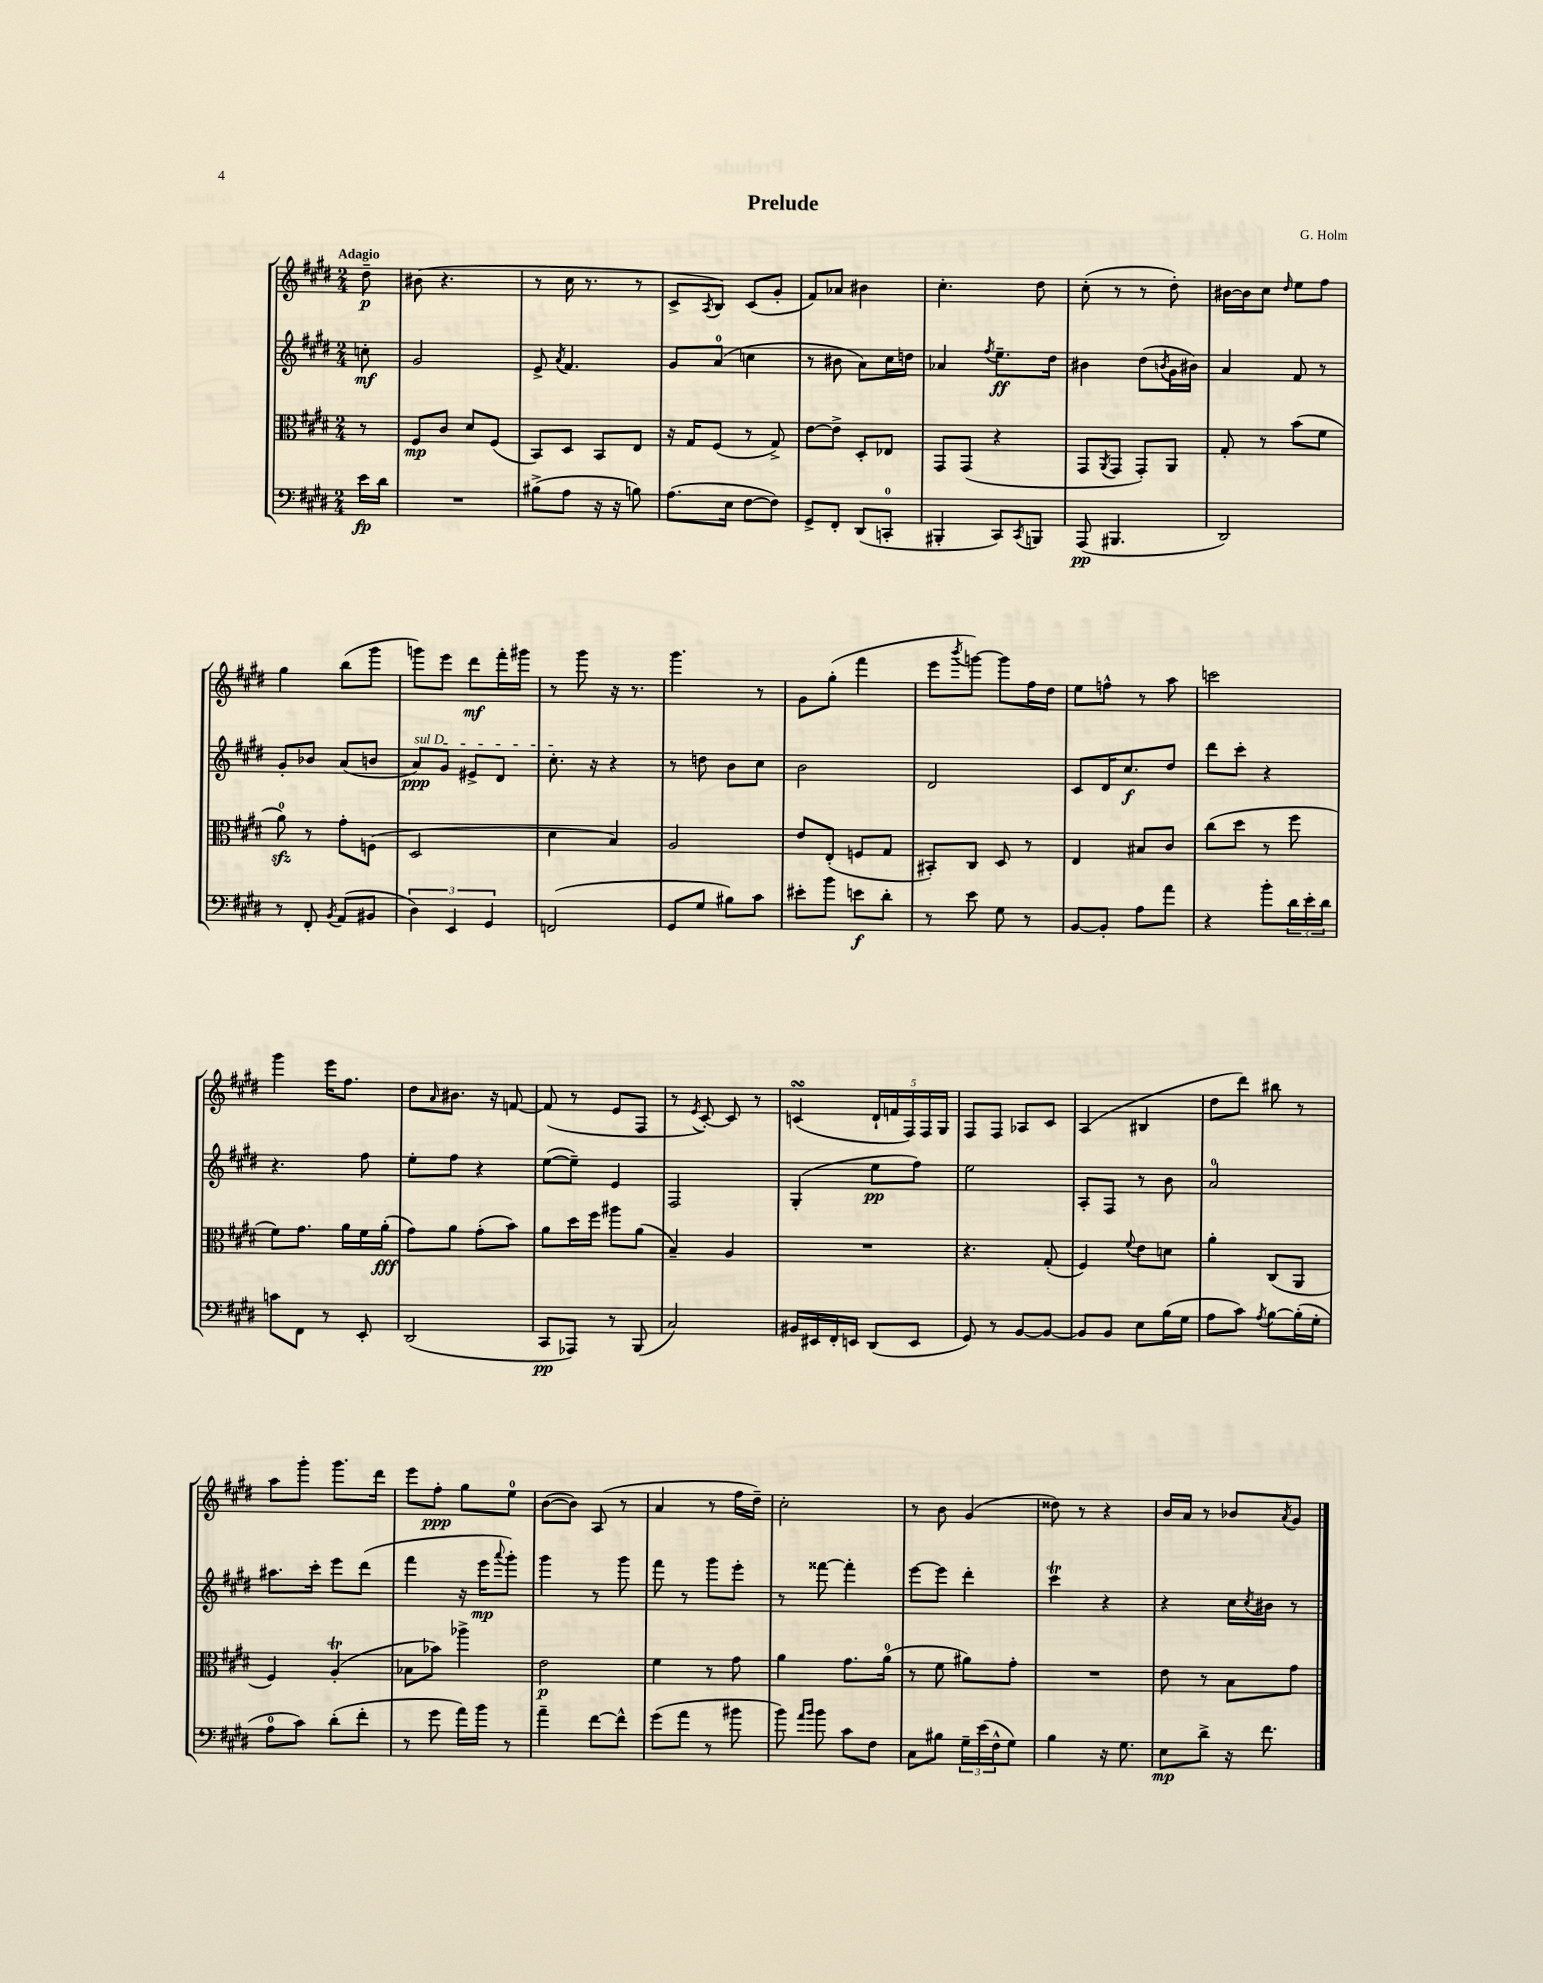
\header { title = "Prelude" composer = "G. Holm" }
<<
\new StaffGroup <<
\new Staff = "s0" {
    \clef treble \key e \major \numericTimeSignature \time 2/4 \partial 8 \tempo "Adagio"
    dis''8--\p |
    bis'8( r4. |
    r8 cis''16 r8. r8 |
    cis'8-> \acciaccatura { a8 } b8) cis'8( gis'8-. |
    fis'8) aes'8 bis'4 |
    cis''4.-. dis''8 |
    cis''8-.( r8 r8 dis''8-.) |
    bis'16~ bis'16 cis''8 \grace { dis''16 } e''8 fis''8 |
    gis''4 b''8( gis'''8 |
    g'''8) e'''8 dis'''8\mf fis'''16-. gis'''16 |
    r8 gis'''8 r16 r8. |
    gis'''4. r8 |
    gis'8 gis''8-.( fis'''4 |
    e'''8 \acciaccatura { b'''8 } g'''8~) g'''8 fis''16 dis''16 |
    e''8 f''8-^ r8 a''8 |
    c'''2 |
    gis'''4 e'''16 fis''8. |
    dis''8 \grace { a'16 } bis'8. r16 f'8~ |
    f'8( r8 e'8 fis8 |
    r8 \acciaccatura { e'8 } cis'8~-.) cis'8 r8 |
    c'4\turn( \tuplet 5/4 { dis'16-! f'16 fis16) fis16 gis16 } |
    fis8 fis8 aes8 cis'8 |
    a4( bis4 |
    dis''8 dis'''8) bis''8 r8 |
    a''8 gis'''8-. gis'''8. dis'''16 |
    e'''8 fis''8-.\ppp gis''8 e''8-0 |
    b'8~( b'8) a8( r8 |
    a'4 r8 fis''16 dis''16--) |
    cis''2-. |
    r8 b'8 gis'4( |
    disis''8) r8 r4 |
    b'16 a'16 r8 bes'8 \acciaccatura { a'8 } gis'8 \bar "|." |
}
\new Staff = "s1" {
    \clef treble \key e \major \numericTimeSignature \time 2/4 \partial 8
    c''8-.\mf |
    gis'2 |
    e'8-> \acciaccatura { a'8 } fis'4. |
    gis'8 a'8-0( c''4 |
    r8 bis'8 a'8) cis''16 d''16 |
    aes'4 \acciaccatura { fis''8 } e''8.--\ff dis''16 |
    bis'4 dis''8( \acciaccatura { b'8 } gis'16 bis'16) |
    a'4 fis'8 r8 |
    gis'8-. bes'8 a'8( b'8 |
    \once \override TextSpanner.bound-details.left.text = \markup { \italic "sul D" } a'8\ppp\startTextSpan) gis'8 eis'8-> dis'8 |
    cis''8.-.\stopTextSpan r16 r4 |
    r8 d''8 b'8 cis''8 |
    b'2 |
    dis'2 |
    cis'8 dis'16 cis''8.\f dis''8 |
    dis'''8 cis'''8-. r4 |
    r4. fis''8 |
    e''8-. fis''8 r4 |
    e''8~( e''8--) e'4 |
    fis2 |
    gis4-.( e''8\pp fis''8) |
    e''2 |
    a8-. fis8 r8 b'8 |
    a'2-0 |
    ais''8. cis'''16-. e'''8 dis'''8( |
    fis'''4 r16 e'''16\mp \appoggiatura { a'''8 } gis'''8-.) |
    gis'''4 r8 gis'''8 |
    fis'''8 r8 gis'''8 e'''8-. |
    r8 fisis'''8~ fisis'''4-. |
    e'''8~ e'''8 dis'''4-. |
    cis'''4\trill r4 |
    r4 cis''16 \acciaccatura { cis''8 } bis'16 r8 \bar "|." |
}
\new Staff = "s2" {
    \clef alto \key e \major \numericTimeSignature \time 2/4 \partial 8
    r8 |
    fis8\mp cis'8 dis'8 fis8( |
    b,8) dis8 b,8 e8 |
    r16 gis16 fis8( r8 gis8->) |
    e'8~ e'8-> dis8-. ees8 |
    gis,8 gis,8( r4 |
    gis,8 \acciaccatura { a,8 } gis,8 gis,8-.) a,8 |
    gis8-. r8 b'8( fis'8 |
    a'8-0\sfz) r8 gis'8-. f8( |
    dis2 |
    dis'4 b4) |
    a2 |
    e'8 e8-.( f8 gis8 |
    bis,8-.) cis8 dis8 r8 |
    e4 bis8 cis'8 |
    cis''8( dis''8 r8 fis''8 |
    fis'8) gis'8. a'16 fis'16 a'16-.\fff( |
    gis'8) a'8 gis'8-.( b'8) |
    a'8 dis''16 fis''16 ais''8 a'8( |
    b4--) a4 |
    R2 |
    r4. gis8-.( |
    fis4) \appoggiatura { fis'8 } e'8 d'8 |
    a'4-. cis8( a,8 |
    fis4) a4-.\trill( |
    bes8 bes'8) aes''4-> |
    e'2\p |
    fis'4 r8 gis'8 |
    a'4 gis'8. a'16-0( |
    r8 fis'8 ais'8) gis'8-. |
    R2 |
    e'8 r8 b8 gis'8 \bar "|." |
}
\new Staff = "s3" {
    \clef bass \key e \major \numericTimeSignature \time 2/4 \partial 8
    e'16\fp dis'16 |
    R2 |
    bis8->( a8 r16 r16 b8) |
    a8.( e16 fis8~ fis8) |
    gis,8-> fis,8-. dis,8( c,8-0-. |
    bis,,4-. cis,8) \acciaccatura { cis,8 } b,,8 |
    a,,8\pp( bis,,4. |
    dis,2) |
    r8 fis,8-. \acciaccatura { b,8 } a,8( bis,8 |
    \tuplet 3/2 { dis4) e,4 gis,4 } |
    f,2( |
    gis,8 gis8 bis8) cis'8 |
    eis'8-. b'8 e'8\f dis'8-. |
    r8 e'8 gis8 r8 |
    b,8~ b,8-. a8 a'8 |
    r4 b'8-. \tuplet 3/2 { dis'16 e'16-. dis'16 } |
    c'8 fis,8 r8 e,8-. |
    dis,2( |
    cis,8\pp aes,,8) r8 b,,8( |
    cis2) |
    bis,16 eis,16 fis,16-. e,16 dis,8( e,8 |
    gis,8) r8 b,8~ b,8~ |
    b,8 b,8 e8 b16( gis16 |
    a8 cis'8) \acciaccatura { a8 } b8~ b16-.( gis16-. |
    a8-0 cis'8) dis'8-.( fis'8-. |
    r8 gis'8 a'16) b'16 r8 |
    a'4-- fis'8~ fis'8-^ |
    gis'8( a'8 r8 bis'8 |
    b'8) \grace { a'16 b'16 } b'8 cis'8 fis8 |
    cis8 bis8 \tuplet 3/2 { gis16-- e'16( fis16-^ } gis8) |
    b4 r16 gis8. |
    e8\mp dis'8-> r16 fis'8. \bar "|." |
}
>>
>>
\layout { \context { \Score \remove "Bar_number_engraver" } }
